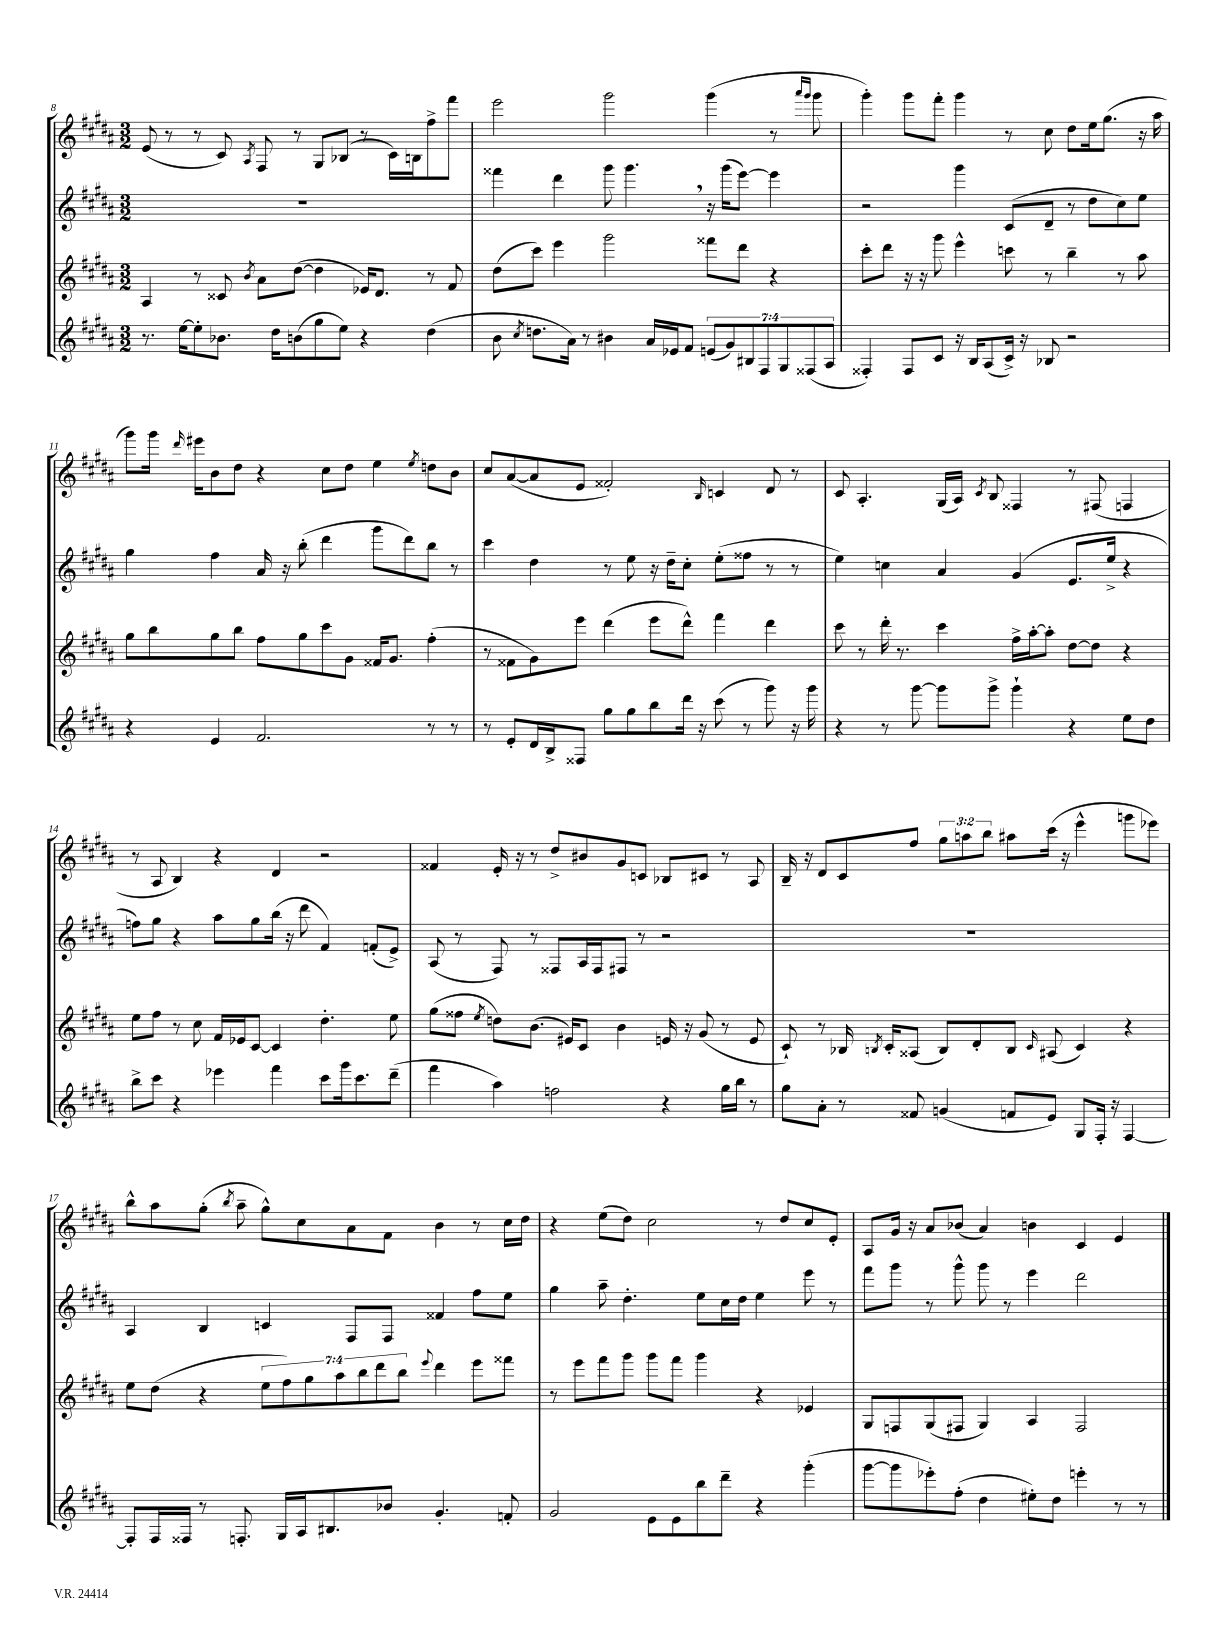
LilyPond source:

<<
\new StaffGroup <<
\new Staff = "s0" {
    \clef treble \key b \major \numericTimeSignature \time 3/2 \override Staff.TupletNumber.text = #tuplet-number::calc-fraction-text
    \autoBeamOff e'8( r8 r8 cis'8) \acciaccatura { ais8 } fis8 r8 gis8[ bes8]( r8 cis'16[) b16 fis''8-> fis'''8] |
    e'''2 gis'''2 gis'''4( r8 \grace { ais'''16[ gis'''16] } gis'''8 |
    gis'''4-.) gis'''8[ fis'''8]-. gis'''4 r8 cis''8 dis''8[ e''16 gis''8.]( r16 ais''16 |
    gis'''8[) gis'''16] \grace { dis'''16 } eis'''16[ b'8 dis''8] r4 cis''8[ dis''8] e''4 \acciaccatura { e''8 } d''8[ b'8] |
    cis''8[ ais'8~( ais'8 e'8] fisis'2-.) \grace { b16 } c'4 dis'8 r8 |
    cis'8 ais4.-. gis16[( ais16]) \acciaccatura { cis'8 } b8 fisis4 r8 fis8( f4 |
    r8 ais8 b4) r4 dis'4 r2 |
    fisis'4 e'16-. r16 r8 dis''8[-> bis'8 gis'8 c'8] bes8[ cis'8] r8 ais8 |
    b16-- r16 dis'8[ cis'8 fis''8] \tuplet 3/2 { gis''8[ a''8 b''8] } ais''8[ cis'''16]( r16 e'''4-^ g'''8[ ees'''8]) |
    b''8[-^ ais''8 gis''8]-.( \acciaccatura { b''8 } ais''8-- gis''8[-^) cis''8 ais'8 fis'8] b'4 r8 cis''16[ dis''16] |
    r4 e''8[( dis''8]) cis''2 r8 dis''8[ cis''8 e'8]-. |
    ais8[ gis'16] r16 ais'8[ bes'8]( ais'4) b'4 cis'4 e'4 \bar "|." |
}
\new Staff = "s1" {
    \clef treble \key b \major \numericTimeSignature \time 3/2
    \autoBeamOff R1. |
    fisis'''4 dis'''4 gis'''8 gis'''4. \breathe r16 gis'''16[( e'''8]~) e'''4 |
    r2 gis'''4 cis'8[( dis'8]-- r8 dis''8[ cis''8) e''8] |
    gis''4 fis''4 ais'16 r16 b''8-.( dis'''4 gis'''8[ dis'''8) b''8] r8 |
    cis'''4 dis''4 r8 e''8 r16 dis''16[-- cis''8]-. e''8[-.( fisis''8] r8 r8 |
    e''4) c''4 ais'4 gis'4( e'8.[ e''16]-> r4 |
    f''8[) gis''8] r4 ais''8[ gis''8 b''16]( r16 dis'''8 fis'4) f'8[-.( e'8]->) |
    ais8( r8 fis8) r8 fisis8[ ais16 fisis16 fis8] r8 r2 |
    R1. |
    ais4 b4 c'4 fis8[ fis8] fisis'4 fis''8[ e''8] |
    gis''4 ais''8-- dis''4.-. e''8[ cis''16 dis''16] e''4 e'''8 r8 |
    fis'''8[ gis'''8] r8 gis'''8-^ gis'''8 r8 e'''4 dis'''2 \bar "|." |
}
\new Staff = "s2" {
    \clef treble \key b \major \numericTimeSignature \time 3/2 \override Staff.TupletNumber.text = #tuplet-number::calc-fraction-text
    \autoBeamOff ais4 r8 cisis'8 \acciaccatura { b'8 } ais'8[ dis''8]~( dis''4 ees'16[) dis'8.] r8 fis'8 |
    dis''8[( cis'''8]) e'''4 gis'''2 fisis'''8[ dis'''8] r4 |
    cis'''8[-. dis'''8] r16 r16 gis'''8 e'''4-^ c'''8 r8 b''4-- r8 ais''8 |
    gis''8[ b''8 gis''8 b''8] fis''8[ gis''8 cis'''8 gis'8] fisis'16[ gis'8.] fis''4-.( |
    r8 fisis'8[ gis'8) e'''8] dis'''4( e'''8[ dis'''8]-^) fis'''4 dis'''4 |
    cis'''8 r8 dis'''16-. r8. cis'''4 fis''16[-> ais''16~-. ais''8]-. dis''8[~ dis''8] r4 |
    e''8[ fis''8] r8 cis''8 fis'16[ ees'16 cis'8]~ cis'4 dis''4.-. e''8 |
    gis''8[( fisis''8] \acciaccatura { e''8 } d''8[) b'8.]( eis'16[) cis'8] b'4 e'16 r16 gis'8( r8 e'8 |
    cis'8-!) r8 bes16 \acciaccatura { b8 } cis'16[-. aisis8]( b8[) dis'8-. b8] \grace { cis'16 } ais8( cis'4) r4 |
    e''8[ dis''8]( r4 \tuplet 7/4 { e''8[ fis''8) gis''8 ais''8 b''8 dis'''8 b''8] } \appoggiatura { e'''8 } dis'''4 e'''8[ fisis'''8] |
    r8 e'''8[ fis'''8 gis'''8] gis'''8[ fis'''8] gis'''4 r4 ees'4 |
    gis8[ f8 gis8( fis8] gis4) ais4 fis2 \bar "|." |
}
\new Staff = "s3" {
    \clef treble \key b \major \numericTimeSignature \time 3/2 \override Staff.TupletNumber.text = #tuplet-number::calc-fraction-text
    \autoBeamOff r8. e''16[~ e''8-. bes'8.] dis''16[ b'8( gis''8 e''8]) r4 dis''4( |
    b'8 \acciaccatura { cis''8 } d''8.[ ais'16]) r8 bis'4 ais'16[ ees'16 fis'8] \tuplet 7/4 { e'8[( gis'8) bis8 fis8 gis8 fisis8( ais8] } |
    fisis4-.) fisis8[ cis'8] r16 b16[ ais8( cis'16]->) r16 bes8 r2 |
    r4 e'4 fis'2. r8 r8 |
    r8 e'8[-. dis'16 b16-> fisis8] gis''8[ gis''8 b''8 dis'''16] r16 cis'''8( r8 gis'''8) r16 gis'''16 |
    r4 r8 gis'''8~ gis'''8[ gis'''8]-> gis'''4-! r4 e''8[ dis''8] |
    b''8[-> cis'''8] r4 ees'''4 fis'''4 cis'''8[ gis'''16 cis'''8. dis'''8]--( |
    fis'''4 ais''4) f''2 r4 gis''16[ b''16] r8 |
    gis''8[ ais'8]-. r8 fisis'8 g'4( f'8[ e'8]) gis8[ fis16]-. r16 fis4~ |
    fis8[-. fis16 fisis16] r8 f8.-. gis16[ ais16 bis8. bes'8] gis'4.-. f'8-. |
    gis'2 e'8[ e'8 b''8 dis'''8]-- r4 gis'''4-.( |
    gis'''8[~ gis'''8 ees'''8-.) fis''8]-.( dis''4 eis''8[-.) dis''8] e'''4-. r8 r8 \bar "|." |
}
>>
>>
\layout { \context { \Score currentBarNumber = #8 } }
